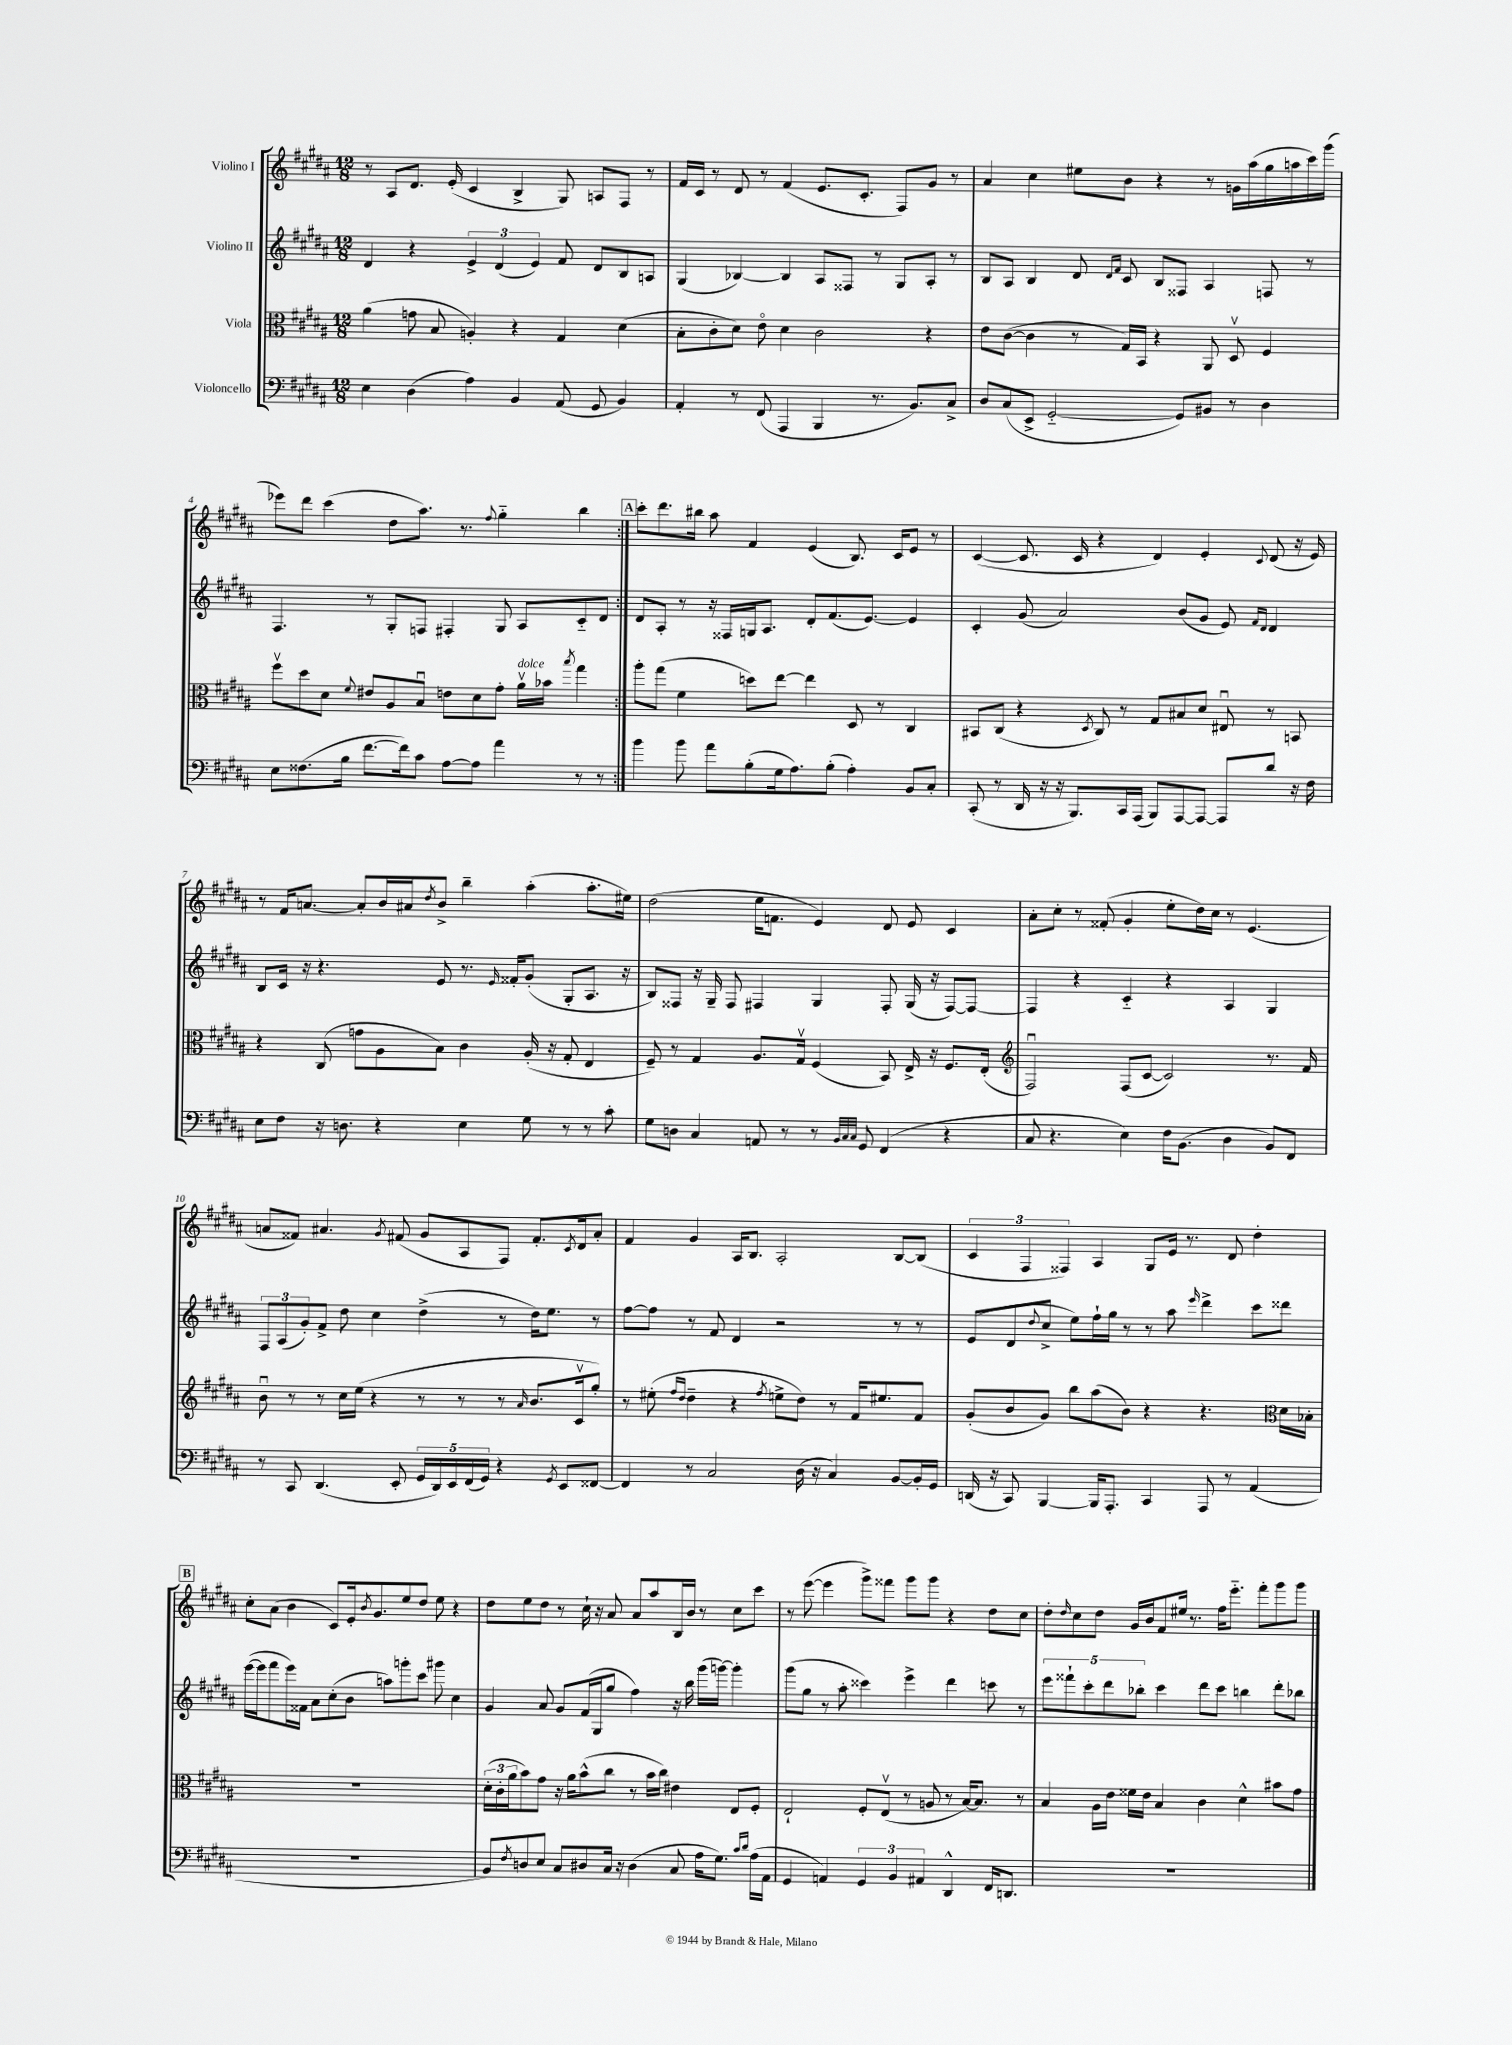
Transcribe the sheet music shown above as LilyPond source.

<<
\new StaffGroup <<
\new Staff = "s0" \with { instrumentName = "Violino I" } {
    \clef treble \key b \major \numericTimeSignature \time 12/8
    \repeat volta 2 { r8 ais8 dis'8. e'16-.( cis'4 b4-> gis8) a8 fis8 r8 |
    fis'16 cis'16 r8 dis'8 r8 fis'4( e'8. cis'8.-. fis8) gis'8 r8 |
    ais'4 cis''4 eis''8 b'8 r4 r8 g'16 ais''16( gis''16 a''16 cis'''16) gis'''16( |
    ees'''8) dis'''8 cis'''4( dis''8 ais''8.) r8. \appoggiatura { fis''8 } gis''4-_ b''4 | }
    \mark \markup { \box "A" } cis'''8-. dis'''8. bis''16 ais''8 fis'4 e'4( b8.) cis'16 e'8 r8 |
    cis'4~( cis'8. cis'16 r4 dis'4) e'4-. \appoggiatura { cis'8 } dis'8( r16 e'16) |
    r8 fis'16 a'8.~ a'8-. b'16 ais'16 \acciaccatura { dis''8 } b'8-> b''4-- ais''4-.( ais''8.-. eis''16) |
    dis''2( e''16 f'8. e'4) dis'8 e'8 cis'4 |
    ais'8-. cis''8-. r8 fisis'8-.( gis'4-. e''8-. dis''16) cis''16 r8 e'4.( |
    a'8 fisis'8) ais'4. \acciaccatura { gis'8 } fis'8( gis'8 ais8 fis8) fis'8.-. \acciaccatura { cis'8 } dis'16 ais'8-. |
    fis'4 gis'4 ais16 b8. ais2-. b8~ b8( |
    \tuplet 3/2 { cis'4 fis4 fisis4) } ais4 gis8 e'16 r8. dis'8 dis''4-. |
    \mark \markup { \box "B" } cis''8-. ais'8( b'4 cis'8) e'16-. \acciaccatura { b'8 } gis'8. e''8 dis''8 e''8 r4 |
    dis''8 e''8 dis''8 r8 cis''16-! r16 ais'8 ais'8 ais''8 b16 b'16 r8 cis''8 cis'''8 |
    r8 e'''8~( e'''4 gis'''8->) fisis'''8 gis'''8 gis'''8 r4 dis''8 cis''8 |
    dis''8-. \grace { dis''16 } cis''8 dis''8 gis'16 b'16 fis'8 eis''16 r8. fis''16 e'''8.-_ fis'''8-. gis'''8 gis'''8 \bar "|." |
}
\new Staff = "s1" \with { instrumentName = "Violino II" } {
    \clef treble \key b \major \numericTimeSignature \time 12/8
    \repeat volta 2 { dis'4 r4 \tuplet 3/2 { e'4-> dis'4( e'4) } fis'8 dis'8 b8 a8 |
    gis4( bes4~) bes4 ais8 fisis8 r8 gis8 ais8-. r8 |
    b8 ais8 b4 dis'8 \grace { dis'16 fis'16 } cis'8 b8 fisis8 ais4 f8 r8 |
    fis4. r8 gis8-. f8 fis4-. gis8 ais8 cis'8-_ dis'8 | }
    \mark \markup { \box "A" } dis'8 ais8-. r8 r16 fisis16 g16 ais8. dis'8-. fis'8.( e'8.~) e'4 |
    cis'4-. gis'8( ais'2) b'8( gis'8 e'8) \grace { fis'16 dis'16 } dis'4 |
    b8 cis'16 r16 r4. e'8 r8. \grace { e'16 } fisis'16-. gis'8-.( gis8-. ais8. r16 |
    b8) fisis8 r16 gis16-- fisis8 fis4 gis4 fis8-. gis16( r16 fis8~) fis8~ |
    fis4 r4 cis'4-_ r4 ais4 gis4 |
    \tuplet 3/2 { fis8 ais8( gis'8-.) } fis'8-> dis''8 cis''4 dis''4->( r8 dis''16) e''8. r8 |
    fis''8~ fis''8 r8 fis'8 dis'4 r2 r8 r8 |
    e'8( dis'8 \appoggiatura { dis''8 } cis''8-> e''8) fis''16-! gis''16 r8 r8 ais''8 \grace { e'''16 } dis'''4-> cis'''8 disis'''8 |
    \mark \markup { \box "B" } e'''16~( e'''16 fis'''8 e'''16) fisis'16 ais'8 cis''8-.( b'8 a''8) g'''8-. cis'''8 gis'''8 cis''4 |
    gis'4 ais'8 gis'8 fis'16( gis16 gis''8 fis''4) r16 b''16 gis'''16( g'''16~) g'''4-. |
    gis'''8( gis''8 r8 ais''8-. cisis'''4) e'''4-> dis'''4 c'''8 r8 |
    \tuplet 5/4 { e'''8 fisis'''8-! cis'''8-. dis'''8 bes''8-. } cis'''4 dis'''8 cis'''8 b''4 dis'''8-. bes''8 \bar "|." |
}
\new Staff = "s2" \with { instrumentName = "Viola" } {
    \clef alto \key b \major \numericTimeSignature \time 12/8
    \repeat volta 2 { ais'4( g'8 b8 a4-.) r4 gis4 dis'4( |
    b8-. cis'8-. dis'8) e'8\flageolet dis'4 cis'2 r4 |
    e'8 cis'8~( cis'4 r8 gis16) b,16 r4 ais,8 dis8\upbow fis4 |
    fis''8\upbow dis''8 dis'8 \appoggiatura { fis'8 } eis'8 ais8 b8\downbow e'8 dis'8 gis'8-. ais'16\upbow^\markup { \italic "dolce" } bes'16 \acciaccatura { b''8 } gis''4 | }
    \mark \markup { \box "A" } ais''8-. gis''8( fis'4 d''8) e''8~ e''4 dis8 r8 cis4 |
    bis,8 cis8( r4 \acciaccatura { dis8 } cis8) r8 gis8 bis8 dis'8 eis8\downbow r8 b,8 |
    r4 cis8( g'8 ais8 b8) cis'4 ais16-.( r16 gis8-. e4 |
    fis8--) r8 gis4 ais8. gis16\upbow fis4( b,8) e16-> r16 fis8. e16-.( |
    \clef treble fis2\downbow) fis8( cis'8~ cis'2) r8. fis'16 |
    b'8\downbow r8 r8 cis''16 e''16( r4 r8 r8 r8 \grace { ais'16 } b'8. cis'16\upbow gis''8-.) |
    r8 eis''8-.( \grace { fis''16 dis''16 } dis''4-- r4 \acciaccatura { fis''8 } e''8-> dis''8) r8 fis'16 eis''8. fis'8 |
    gis'8-.( b'8 gis'8) b''8 ais''8( b'8) r4 r4. \clef alto dis'16 bes16-. |
    \mark \markup { \box "B" } R1. |
    \tuplet 3/2 { dis'16-.( cis'16-. ais'16 } b'8) gis'8 r16 ais'16 b'8-^( cis''8 r8 b'16 cis''16) eis'4 e8 fis8-. |
    e2-! fis8-. e8\upbow( r8 a8 r8 b16~) b8. r8 |
    b4 ais16 e'16 fisis'16 e'16 b4 cis'4 dis'4-^ bis'8 gis'8 \bar "|." |
}
\new Staff = "s3" \with { instrumentName = "Violoncello" } {
    \clef bass \key b \major \numericTimeSignature \time 12/8
    \repeat volta 2 { e4 dis4( ais4) b,4 ais,8( gis,8 b,4) |
    ais,4-. r8 fis,8( ais,,4 b,,4 r8. b,8.) cis8-> |
    dis8 cis8( e,8-> gis,2~-_ gis,8) bis,8 r8 dis4 |
    e8 fisis8.( b16 fis'8.~ fis'16) cis'8 ais8~ ais8 ais'4 r8 r8 | }
    \mark \markup { \box "A" } b'4 b'8 ais'8 b8-.( gis16 ais8.) b8-.( ais4-.) b,8 cis8-. |
    cis,8-.( r8 dis,16 r16 r16 b,,8.) cis,16 ais,,16( b,,8) ais,,8~ ais,,8~ ais,,8 dis'8 r16 fis16 |
    e8 fis8 r16 d8. r4 e4 gis8 r8 r8 cis'8-. |
    gis8 d8 cis4 a,8 r8 r8 \grace { b,32 cis32 cis32 } gis,8 fis,4( r4 |
    cis8 r4. e4) fis16 b,8.( dis4 b,8) fis,8 |
    r8 cis,8 dis,4.( e,8-. \tuplet 5/4 { gis,16 dis,16) e,16 fis,16( gis,16) } r4 \acciaccatura { gis,8 } e,8 fisis,8~ |
    fisis,4 r8 cis2 dis16( r16 cis4) b,8~ b,16-. gis,16 |
    d,16( r16 cis,8) b,,4~ b,,16 ais,,8.-. cis,4 ais,,8 r8 ais,4( |
    \mark \markup { \box "B" } R1. |
    b,8) \acciaccatura { fis8 } d8 e8 cis8 dis8 cis16 r16 dis4( cis8 ais16 gis8.) \grace { cis'16 dis'16 } ais16( ais,16 |
    gis,4 a,4) \tuplet 3/2 { gis,4 b,4 ais,4 } dis,4-^ fis,16 d,8. |
    R1. \bar "|." |
}
>>
>>
